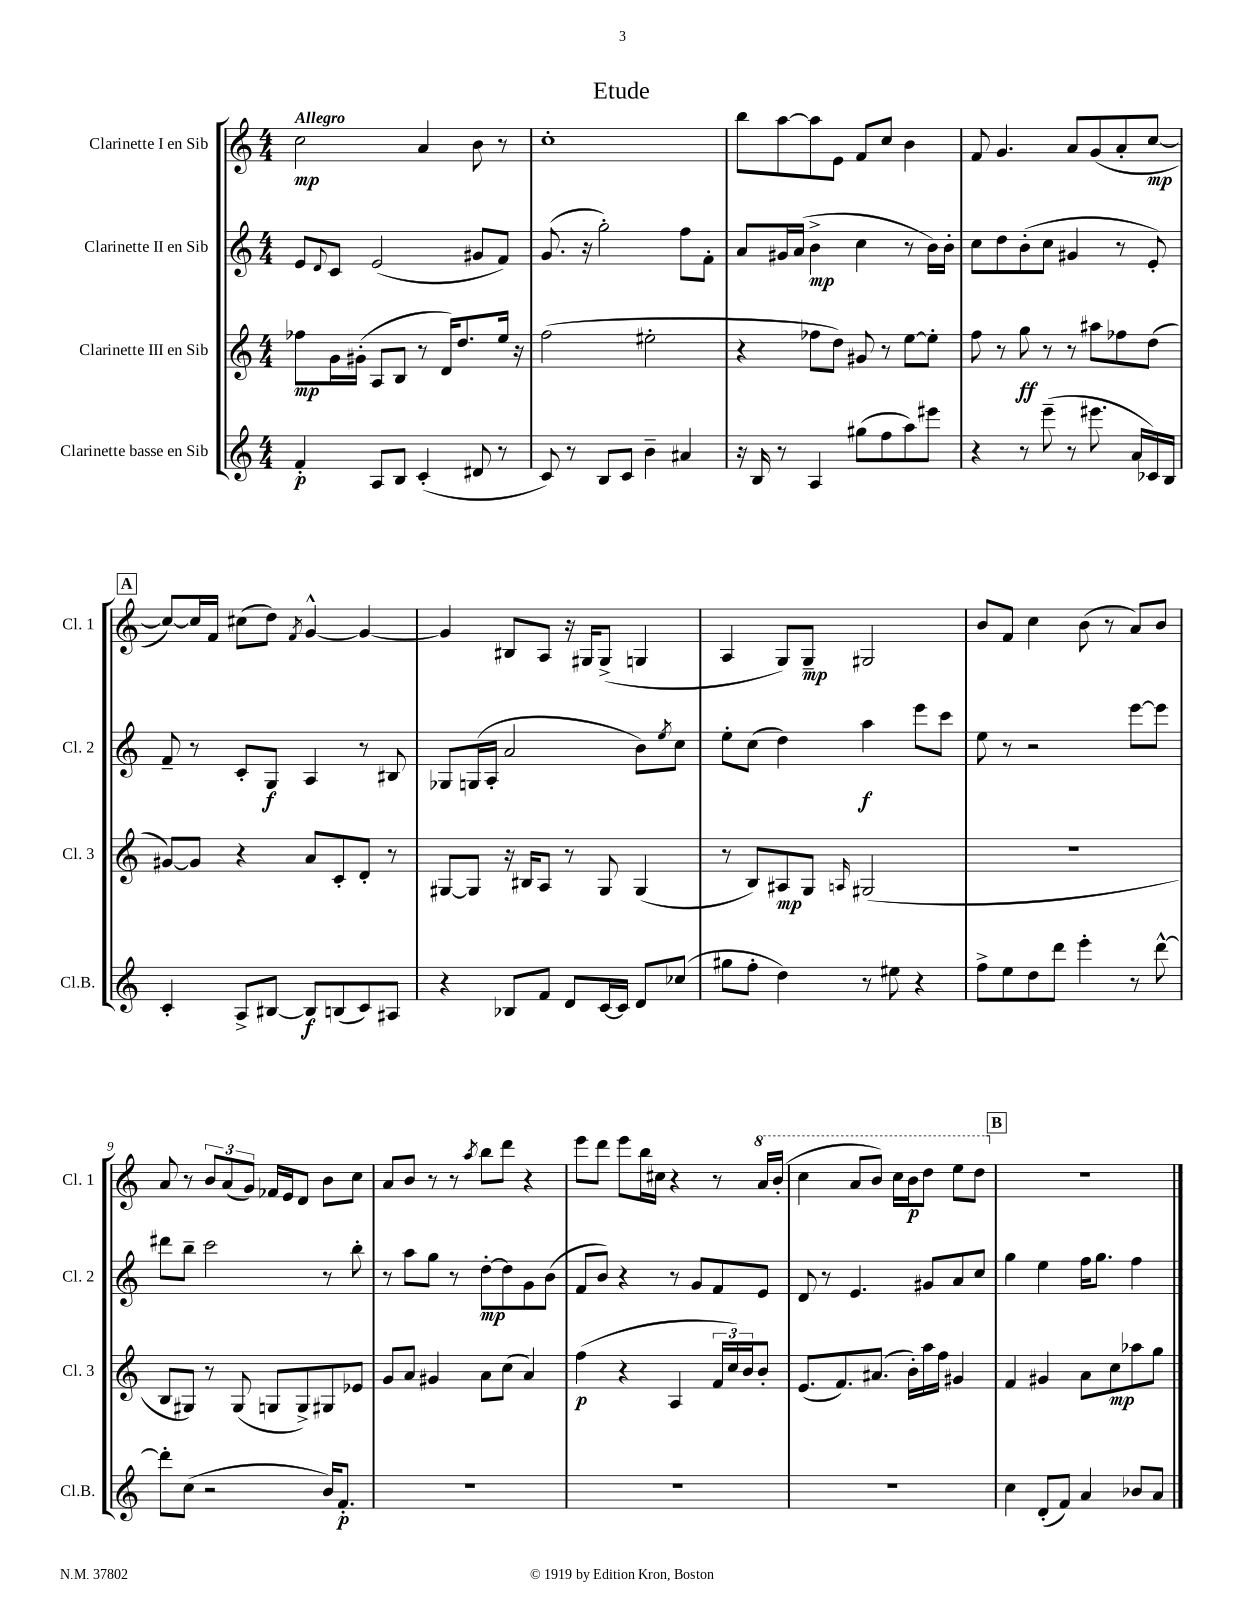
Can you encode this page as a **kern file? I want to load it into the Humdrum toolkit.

**kern	**kern	**kern	**kern
*staff4	*staff3	*staff2	*staff1
*clefG2	*clefG2	*clefG2	*clefG2
*k[]	*k[]	*k[]	*k[]
*M4/4	*M4/4	*M4/4	*M4/4
4f'	8ff-	8e	2cc
.	.	8qqd	.
.	16g	8c	.
.	(16g#'	.	.
8A	8A	(2e	.
8B	8B	.	.
(4c'	8r	.	4a
.	16d)	.	.
.	8.dd	.	.
8d#	.	8g#	8b
8r	16ee	8f)	8r
.	16r	.	.
=	=	=	=
8c)	(2ff	(8.g	1cc'
8r	.	.	.
.	.	16r	.
8B	.	2gg')	.
8c	.	.	.
4b~	2ee#'	.	.
4a#	.	8ff	.
.	.	8f'	.
=	=	=	=
16r	4r	8a	8bb
16B	.	.	.
8r	.	16g#	[8aa
.	.	(16a	.
4A	8ff-	4b^	8aa]
.	8dd)	.	8e
(8gg#	8g#	4cc	8f
8ff	8r	.	8cc
8aa)	[8ee	8r	4b
8eee#	8ee']	16b)	.
.	.	16b'	.
=	=	=	=
4r	8ff	8cc	8f
.	8r	8dd	4.g
8r	8gg	(8b'	.
(8eee~	8r	8cc	.
8r	8r	4g#	8a
8.eee#	8aa#	.	(8g
.	8ff-	8r	8a'
16a	.	.	.
16c-)	(8dd	8e')	[8cc
16B	.	.	.
=	=	=	=
4c'	[8g#)	8f~	8cc_)
.	8g#]	8r	16cc]
.	.	.	16f
8A^	4r	8c'	(8cc#
[8B#	.	8G	8dd)
.	.	.	8qf
8B#]	8a	4A	[4g^^
(8B	8c'	.	.
8c)	8d'	8r	4g_
8A#	8r	8B#	.
=	=	=	=
4r	[8G#	8G-	4g]
.	8G#]	(16G	.
.	.	16A'	.
8B-	16r	2a	8B#
.	16B#	.	.
8f	8A	.	8A
8d	8r	.	16r
.	.	.	16G#
[16c	8G#	.	(8G#^
16c]	.	.	.
8d	(4G#	8b)	4G
.	.	8qee	.
(8cc-	.	8cc	.
=	=	=	=
8gg#	8r	8ee'	4A
8ff'	8B)	(8cc	.
4dd)	8A#	4dd)	8G)
.	8G	.	8G~
.	16qqA	.	.
8r	(2G#	4aa	2G#
8ee#	.	.	.
4r	.	8eee	.
.	.	8ccc	.
=	=	=	=
8ff^	1r	8ee	8b
8ee	.	8r	8f
8dd	.	2r	4cc
8ddd	.	.	.
4eee'	.	.	(8b
.	.	.	8r
8r	.	[8eee	8a)
[8ddd^^	.	8eee]	8b
=	=	=	=
8ddd']	8B	8ddd#	8a
(8cc	8G#)	8bb~	8r
2r	8r	2ccc	12b
.	.	.	(12a
.	(8G#	.	.
.	.	.	12g)
.	8G	.	16f-
.	.	.	16e
.	8G^)	.	8d
16b)	8G#	8r	8b
8.f'	.	.	.
.	8e-	8bb'	8cc
=	=	=	=
1r	8g	8r	8a
.	8a	8aa	8b
.	4g#	8gg	8r
.	.	8r	8r
.	.	.	8qaa
.	8a	[8dd'	8bb
.	(8cc	8dd]	8ddd
.	4a)	8g	4r
.	.	(8b	.
=	=	=	=
1r	(4ff	8f	8eee
.	.	8b)	8ddd
.	4r	4r	8eee
.	.	.	16bb
.	.	.	16cc#
.	4A	8r	4r
.	.	8g	.
.	24f	8f	8r
.	24cc)	.	.
.	24b	.	.
.	8b'	8e	16aa
.	.	.	(16bb'
=	=	=	=
1r	(8.e	8d	4ccc
.	.	8r	.
.	8.f)	.	.
.	.	4.e	8aa
.	(8.a#	.	8bb)
.	.	.	16ccc
.	16b')	.	16bb
.	16aa	8g#	8ddd
.	16ff	.	.
.	4g#	8a	8eee
.	.	8cc	8ddd
=	=	=	=
4cc	4f	4gg	1r
(8d'	4g#	4ee	.
8f)	.	.	.
4a	8a	16ff	.
.	.	8.gg	.
.	8cc	.	.
8b-	8aa-	4ff	.
8a	8gg	.	.
==	==	==	==
*-	*-	*-	*-
